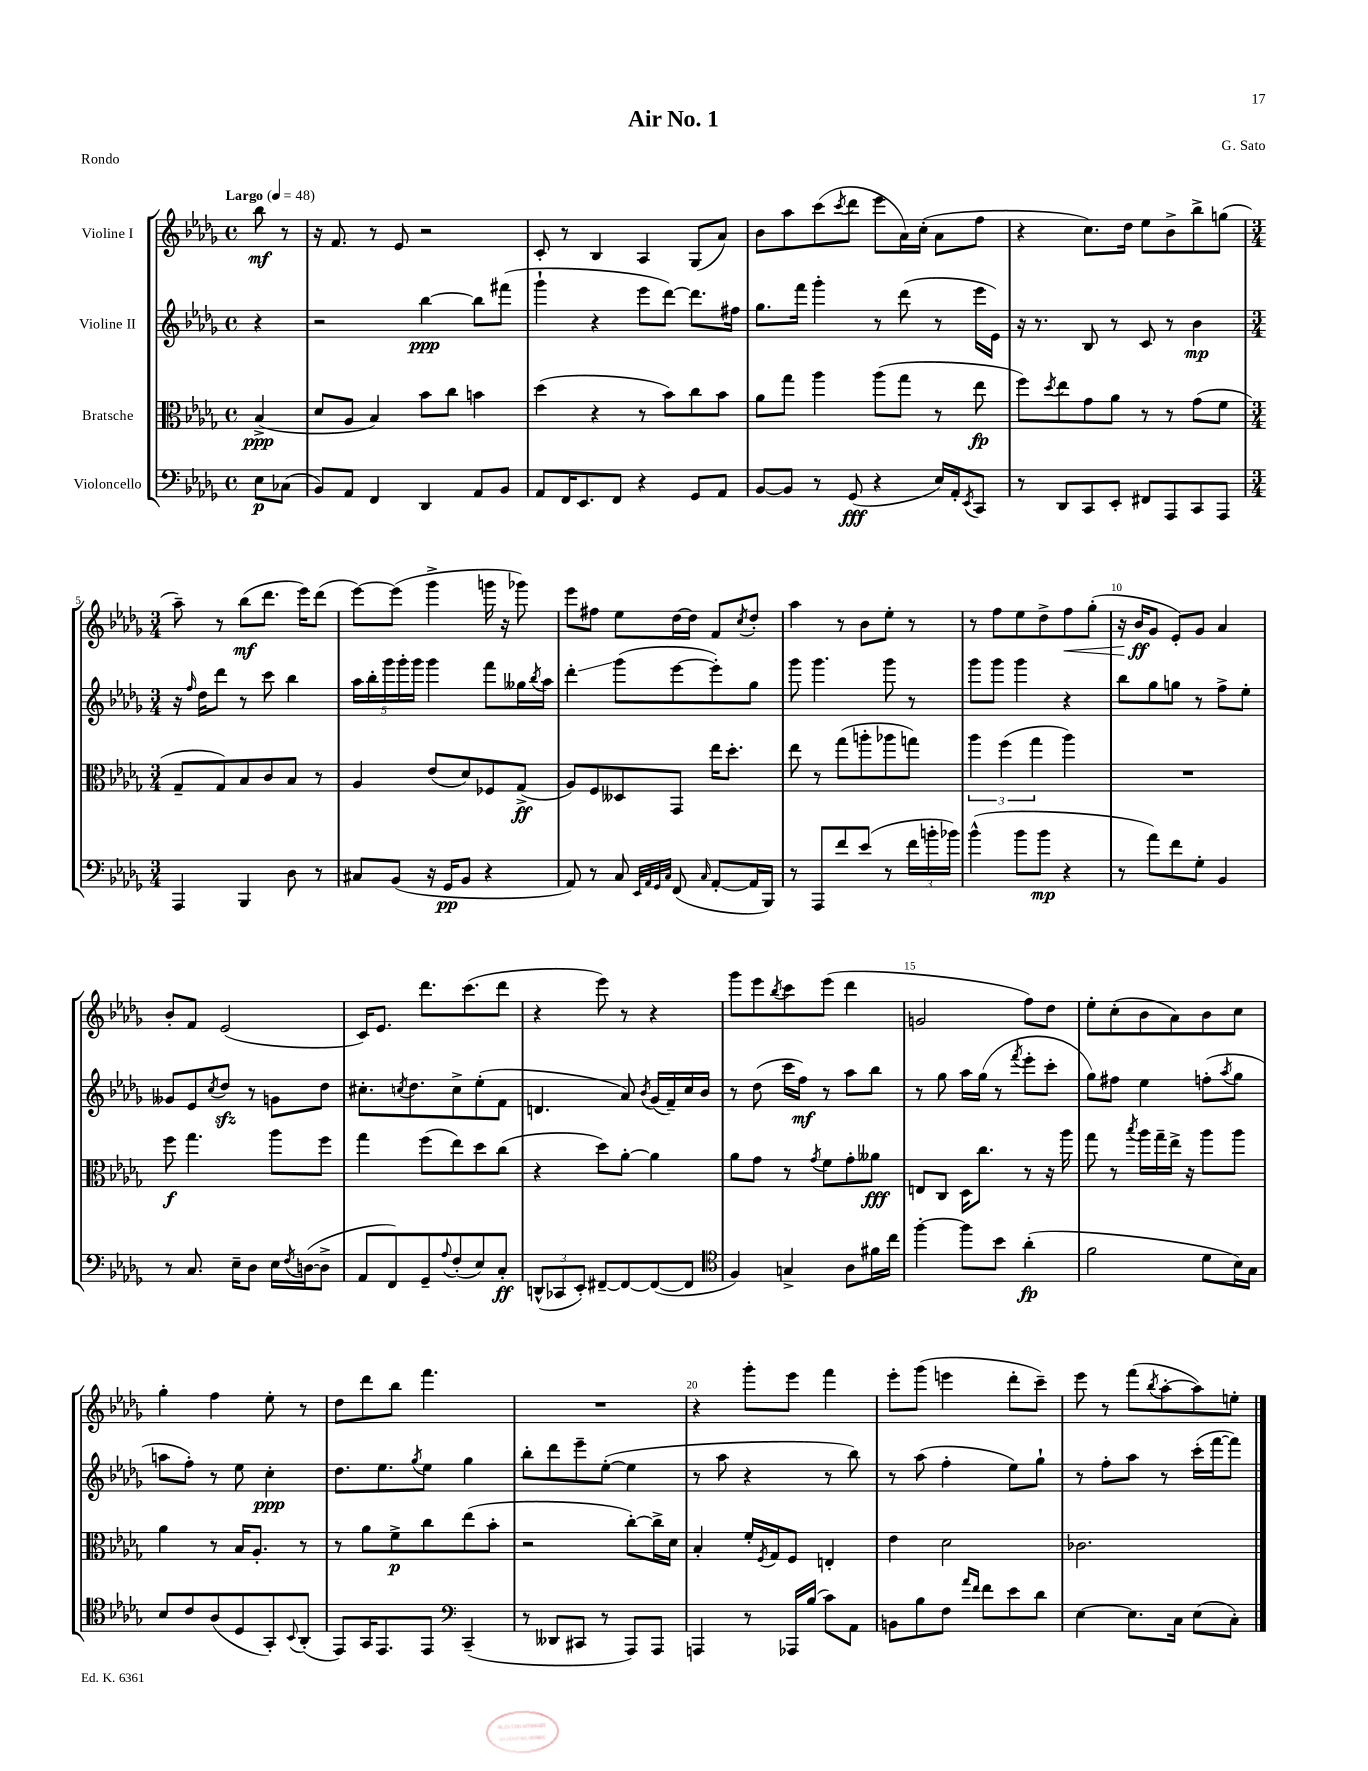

**kern	**kern	**kern	**kern
*staff4	*staff3	*staff2	*staff1
*clefF4	*clefC3	*clefG2	*clefG2
*k[b-e-a-d-g-]	*k[b-e-a-d-g-]	*k[b-e-a-d-g-]	*k[b-e-a-d-g-]
*M4/4	*M4/4	*M4/4	*M4/4
*met(c)	*met(c)	*met(c)	*met(c)
*MM48	*MM48	*MM48	*MM48
8E-	(4B-^	4r	8bb-
(8C-	.	.	8r
=	=	=	=
8BB-)	8d-	2r	16r
.	.	.	8.f
8AA-	8A-	.	.
4FF	4B-)	.	8r
.	.	.	8e-
4DD-	8b-	[4bb-	2r
.	8cc	.	.
8AA-	4b	8bb-]	.
8BB-	.	(8fff#	.
=	=	=	=
8AA-	(4dd-	4ggg-`	8c'
16FF	.	.	8r
8.EE-	.	.	.
.	4r	4r	4B-
8FF	.	.	.
4r	8r	8eee-	4A-
.	8b-)	[8ddd-)	.
8GG-	8cc	8.ddd-]	(8G-
8AA-	8b-	.	8a-)
.	.	16ff#	.
=	=	=	=
[8BB-	8a-	8.gg-	8b-
8BB-]	8gg-	.	8aa-
.	.	16fff	.
8r	4aa-	4ggg-'	(8ccc
.	.	.	8qccc
(8GG-	.	.	8ddd-
4r	(8aa-	8r	8eee-
.	8gg-	(8ddd-	16a-)
.	.	.	(16cc'
16E-)	8r	8r	8a-
16AA-'	.	.	.
8qEE-	.	.	.
8CC	8ee-	16eee-	8ff
.	.	16e-)	.
=	=	=	=
8r	8ff)	16r	4r
.	.	8.r	.
.	8qdd-	.	.
8DD-	8ee-	.	.
8CC	8g-	8B-	8.cc)
8EE-'	8a-	8r	.
.	.	.	16dd-
8FF#	8r	8c	8ee-
8AAA-	8r	8r	8b-^
8CC	(8g-	4b-	8bb-^
8AAA-	8f	.	(8gg
=	=	=	=
*M3/4	*M3/4	*M3/4	*M3/4
4AAA-	8G-~	16r	8aa-~)
.	.	16qqff	.
.	.	16dd-	.
.	8G-)	8ddd-	8r
4BBB-	8B-	8r	(8bb-
.	8c	8ccc	8.ddd-
8D-	8B-	4bb-	.
.	.	.	16eee-)
8r	8r	.	(8ddd-
=	=	=	=
8C#	4A-	20aa-	[8eee-)
.	.	20bb-'	.
.	.	20ggg-	.
(8BB-	.	.	(8eee-]
.	.	20ggg-'	.
.	.	20ggg-	.
16r	(8e-	4ggg-	4ggg-^
16GG-	.	.	.
8BB-	8d-)	.	.
4r	8F-	8fff	16ggg
.	.	.	16r
.	(8G-^	16gg--	8ggg-)
.	.	8qbb-	.
.	.	16aa-	.
=	=	=	=
8AA-)	8A-)	4ddd-'	8eee-
8r	8F	.	8ff#
8C	8D--	(8ggg-	8ee-
32qqEE-	.	.	.
32qqAA-	.	.	.
32qqGG-	.	.	.
32qqC	.	.	.
(8FF	8GG-	[8eee-	[16dd-
.	.	.	16dd-]
16qqC	.	.	.
[8AA-'	16ee-	8eee-'])	8f
.	8.dd-'	.	.
.	.	.	8qcc
16AA-]	.	8gg-	8dd-'
16BBB-)	.	.	.
=	=	=	=
8r	8ee-	8ggg-	4aa-
8AAA-	8r	4.ggg-	.
8f	(8gg-	.	8r
(8e-	8aa'	.	8b-
8r	8aa-	8ggg-	8ee-'
24f	8gg)	8r	8r
24b'	.	.	.
24b-)	.	.	.
=	=	=	=
(4b-^^	6aa-	8ggg-	8r
.	.	8ggg-	8ff
.	(6ff	.	.
8b-	.	4ggg-	8ee-
.	6gg-	.	.
8b-	.	.	8dd-^
4r	4aa-)	4r	8ff
.	.	.	(8gg-'
=	=	=	=
8r	2.r	8bb-	16r
.	.	.	16b-
8a-)	.	8gg-	8g-
8f	.	8gg	8e-')
8G-'	.	8r	8g-
4BB-	.	8ff^	4a-
.	.	8ee-'	.
=	=	=	=
8r	8ff	8g--	8b-'
8.C	4.gg-	8e-	8f
.	.	8qcc	.
.	.	8dd-	(2e-
16E-~	.	.	.
8D-	.	8r	.
16E-	8aa-	8g	.
8qF	.	.	.
([16D	.	.	.
8D^]	8ff	8dd-	.
=	=	=	=
8AA-	4gg-	8.cc#'	16c)
.	.	.	8.e-
8FF)	.	.	.
.	.	8qcc	.
.	.	8.dd-	.
8GG-~	(8ff	.	8.ddd-
8qqA-	.	.	.
(8F'	8ee-)	8cc^	.
.	.	.	(8.ccc
8E-)	8dd-	(8ee-'	.
8C'	(8cc	8f	8ddd-
=	=	=	=
(12DD^^	4r	4.d	4r
12CC-	.	.	.
12EE-')	.	.	.
[8FF#~	8dd-)	.	8eee-)
8FF#_	[8a-'	8a-)	8r
.	.	8qb-	.
(8FF#_	4a-]	(16g-	4r
.	.	16f~)	.
8FF#]	.	16cc	.
.	.	16b-	.
=	=	=	=
*clefC4	*	*	*
4F)	8a-	8r	8ggg-
.	8g-	(8dd-	8eee-
.	.	.	8qbb-
4G^	8r	16ccc	8ccc
.	.	16ff)	.
.	8qg-	.	.
.	8f	8r	(8eee-
8A-	8g-'	8aa-	4ddd-
16f#	8a--	8bb-	.
16cc	.	.	.
=	=	=	=
[4ff'	8E	8r	2g
.	8C	8gg-	.
8ff]	16D-	16aa-	.
.	8.cc	(16gg-	.
8b-	.	8r	.
.	.	8qfff	.
(4a-'	8r	8eee-'	8ff)
.	16r	8ccc'	8dd-
.	16aa-	.	.
=	=	=	=
2f	8gg-	8gg-)	8ee-'
.	8r	8ff#	(8cc'
.	8qbb-	.	.
.	16aa-	4ee-	8b-
.	16gg-~	.	.
.	16ee-^	.	8a-)
.	16r	.	.
8d-	8aa-	(8ff'	8b-
.	.	8qaa-	.
16B-)	8aa-	8gg-	8cc
16G-	.	.	.
=	=	=	=
8B-	4a-	8aa	4gg-'
8c	.	8ff')	.
(8A-	8r	8r	4ff
8D-	16B-	8ee-	.
.	8.A-'	.	.
8GG-')	.	4cc'	8ee-'
8qqBB-	.	.	.
(8AA-'	8r	.	8r
=	=	=	=
8EE-)	8r	8.dd-	8dd-
16GG-	8a-	.	8ddd-
8.EE-	.	8.ee-	.
.	8f^	.	8bb-
.	.	8qgg-	.
8EE-	8cc	8ee-	4.fff
*clefF4	*	*	*
(4CC~	(8ee-	4gg-	.
.	8b-'	.	.
=	=	=	=
8r	2r	8bb-'	2.r
8DD--	.	8ddd-	.
8CC#	.	8eee-~	.
8r	.	([8ee-'	.
8AAA-)	[8cc')	4ee-]	.
8AAA-	16cc^]	.	.
.	16d-	.	.
=	=	=	=
4AAA	4B-'	8r	4r
.	.	8aa-	.
8r	16f'	4r	8ggg-'
.	8qF	.	.
.	16G-	.	.
16AAA-	8F	.	8eee-
(16B-	.	.	.
8c)	4E'	8r	4fff
8AA-	.	8bb-)	.
=	=	=	=
8BB	4e-	8r	8eee-'
8B-	.	(8aa-	(8ggg-
8F	2d-	4ff'	4eee
16qqa-	.	.	.
16qqf	.	.	.
8f	.	.	.
8e-	.	8ee-)	8ddd-'
8d-	.	8gg-`	8ccc~)
=	=	=	=
[4E-	2.c-	8r	8eee-
.	.	8ff'	8r
8.E-]	.	8aa-	(8fff
.	.	.	8qbb-
.	.	8r	[8aa-'
16C	.	.	.
(8E-	.	(16ccc'	8aa-])
.	.	[16fff	.
8C')	.	8fff])	8ee'
==	==	==	==
*-	*-	*-	*-
